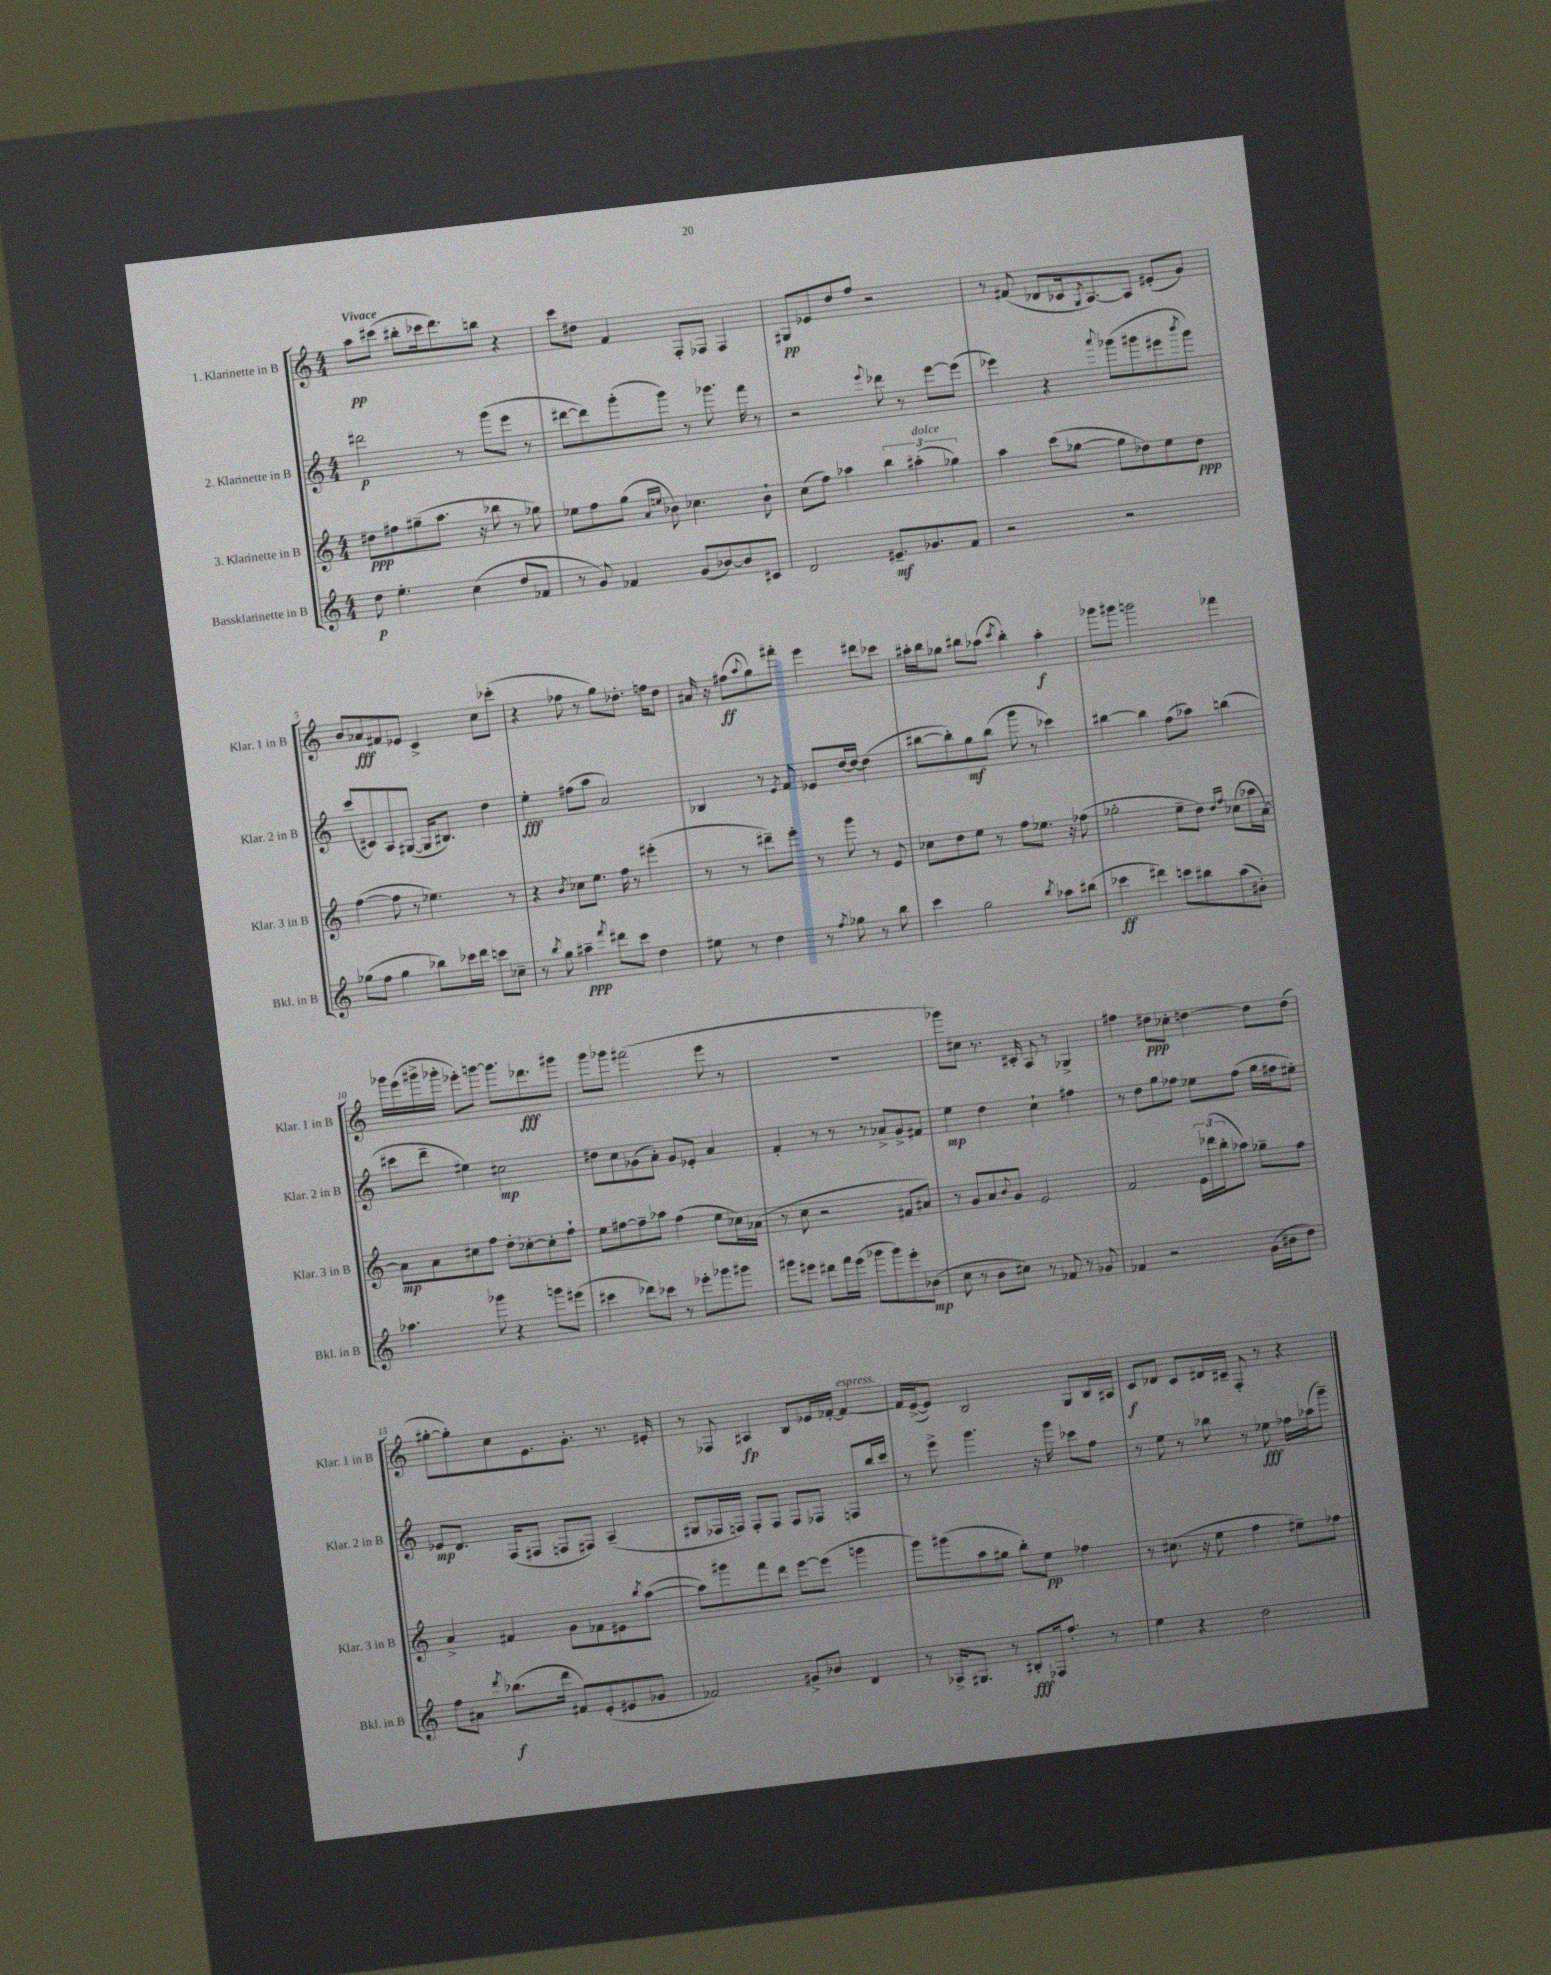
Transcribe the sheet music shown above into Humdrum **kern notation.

**kern	**kern	**kern	**kern
*staff4	*staff3	*staff2	*staff1
*clefG2	*clefG2	*clefG2	*clefG2
*k[]	*k[]	*k[]	*k[]
*M4/4	*M4/4	*M4/4	*M4/4
8dd	8dd#	2ddd#	8aa
4.ee'	8ff#	.	(8ccc#
.	(8gg#~	.	8bb#'
.	8.aa	.	16ccc-
.	.	.	8.ddd)
(4cc	.	8r	.
.	16r	.	.
.	8bb-	(8ggg	8bb
8dd	8r	8eee	4r
8f-	8gg-)	8r	.
=	=	=	=
8r	8ee-	[8ddd#	8ccc
8g)	8ff	8ddd#])	8dd#
4f-	(8gg	(8ggg'	4f
.	16qqa	.	.
.	16qqee	.	.
.	8b-)	8ggg)	.
(8g	4.cc-	8r	8F'
[8b-)	.	8.ggg-	8F-
8b-]	.	.	4F-
.	.	16fff	.
8c#	8b-`	8r	.
=	=	=	=
2d	(8cc	2r	8G#
.	8ff)	.	8e-
.	4aa-	.	8dd
.	.	.	8ff
.	.	8qqeee	.
8.e#~	6bb	8ddd-	2r
.	.	8r	.
.	(6aa#'	.	.
8.g-	.	.	.
.	.	[8eee	.
.	6gg-)	.	.
8f	.	(8eee]	.
=	=	=	=
2r	4aa	4eee-)	8r
.	.	.	(8f#
.	(8ccc	4r	8d-
.	[8gg-	.	16c-
.	.	.	8qG
.	.	.	[8.A)
.	.	8qqaaa	.
2r	8gg-]	(8ggg-	.
.	8dd-)	8ggg#	8A]
.	8ee	8eee#	(8e#'
.	.	8qbbb	.
.	8dd-	8ggg#)	8g)
=	=	=	=
(8gg-	([4ff	(8ccc	8b
8ff	.	8c#)	8a-
4gg-	8ff]	8A	8f#
.	8r	([8G#	8e-
8bb-)	4.ee-)	16G#]	4c^
.	.	8.B#)	.
16ccc-	.	.	.
16ddd	.	.	.
8ccc	.	4dd	8cc
8cc-~	8r	.	(8ccc-'
=	=	=	=
8r	4r	4ee'	4r
8qbb	.	.	.
8gg	.	.	.
.	8qb	.	.
4aa#~	8cc-	(8ff#	8ff-
.	8.ee	8aa	8r
8qfff	.	.	.
8ddd#	.	2a)	8gg)
.	16ff	.	.
8ccc	8r	.	8.dd-'
4dd	(4eee#'	.	.
.	.	.	16ff
.	.	.	8dd-
=	=	=	=
8ee#	8r	4B-	16a#
.	.	.	16r
8r	8r	.	(8ff#
.	.	.	8qqaa
4dd	8ddd#~)	8r	8gg)
.	.	8qe	.
.	8eee'	8f	8fff#'
8r	8r	8e-	4eee
8qff	.	.	.
8gg-	8ggg	[16dd	.
.	.	16dd_	.
8r	8r	(4dd]	8ddd#
8bb	8e	.	8ccc-
=	=	=	=
4ccc	8cc-	[8bb#	16aa#'
.	.	.	16bb
.	8dd	8bb#'])	8gg-
2gg	8ee	8gg	8bb#
.	8r	(8bb#	(8aa-
.	.	.	8qccc
.	8ff	8ggg	4bb#')
.	8.ee-	8r	.
8qbb	.	.	.
8aa-	.	4ccc-)	4aa-'
.	16r	.	.
(8bb#	(8ff-	.	.
=	=	=	=
4ccc-	2gg-'	[4bb#	8ggg-
.	.	.	8ggg#
4ddd#)	.	4bb#]	2ggg
8ccc	8ee~	(8ff	.
8bb#	8dd)	8aa-)	.
.	16qqdd	.	.
.	16qqff	.	.
(8aa	(8cc-	(4bb	4fff-
8b#')	16aa-	.	.
.	[16a)	.	.
=	=	=	=
4.aa-	8a]	8ccc#	16ggg-
.	.	.	(16eee
.	8a	8ddd~	16ggg#^
.	.	.	16ggg-'
.	8cc#	4ee#)	8eee-')
8ggg-	8ff	.	[8ggg
4r	8dd'	2cc#	8.ggg]
.	[8cc-'	.	.
.	.	.	8.ddd-
8ggg	8cc-']	.	.
(8eee#	8ff`	.	8ggg#
=	=	=	=
4ccc#	8ee	8dd#	8ggg
.	[8ff#	8cc	8ggg-
8ddd-)	8ff#~]	(8g-	(2fff#
8ccc-	8aa-	8a')	.
8r	(4ff#	8g-	.
8eee-'	.	8e-'	.
8ggg-	8ee	4a	8eee
8ggg#	16cc-)	.	8r
.	(16a-	.	.
=	=	=	=
8ggg#	8r	4f'	1r
8eee#	8cc	.	.
8ddd#	2r	8r	.
16fff	.	8r	.
(16eee#	.	.	.
8ggg-	.	8r	.
8ggg-)	.	8a-^	.
8eee#'	8f#	8g^	.
(8b-	8a#)	8f#	.
=	=	=	=
8cc	8r	4ee	8ggg-)
8r	8g	.	8cc#
8b	8a	4dd	8.r
.	8qqb	.	.
8cc#)	8g	.	.
.	.	.	16c#'
8r	2e	4cc`	8A
8f-	.	.	8r
8r	.	4ff#	4G-^
8g-	.	.	.
=	=	=	=
4f-	2f	8r	4ff#
.	.	8dd	.
2r	.	8gg	8dd#
.	.	8ff-	8cc-'
.	24e	8ee-	[4dd
.	(24ddd-	.	.
.	24bb'	.	.
.	8aa-)	(8ff-	.
(16g	8gg-~	16gg	8dd]
16b#	.	16ff#	.
8dd)	8ff	8ee#')	(8dd
=	=	=	=
8ff	4a^	8e-	[8gg#'
8a#	.	8.d	8gg#'])
8qddd	.	.	.
(8.bb-	4f#	.	8cc
.	.	(16F	.
.	.	8F#	8.e
16ddd	.	.	.
8f#)	8g	8F	.
.	.	.	8.g'
(8e'	8f-	8F#)	.
8e#	8e#	(4A~	8.r
.	8qbb	.	.
8g-	([8aa	.	.
.	.	.	16e#'
=	=	=	=
2f-)	8aa])	8G#	8r
.	8ggg#	16F-	8F-
.	.	16F)	.
.	8fff	8F'	4A#
.	8ddd	8F	.
8g#^	[8eee	8F	8B
8b-	(8eee]	8F-	16e-
.	.	.	[16f-'
4d	4ggg	8F	4f-_
.	.	16bb	.
.	.	16ccc	.
=	=	=	=
8r	8ggg)	8r	16f-]
.	.	.	([16e^
16A-^	(8ggg#	8eee^	8e])
8.G#	.	.	.
.	8aa	4.ggg	2B
8r	8gg#	.	.
8B#'	8bb')	.	.
16F-	8ee	16r	.
8.ff'	.	16ggg	.
.	4ff-	8ccc-	8G
8r	.	8ff	16B
.	.	.	16A#
=	=	=	=
4ee	8r	8r	8c
.	(8.cc#	8ee	8d-
4r	.	8r	8c
.	16r	.	.
.	8ee	8bb-	16d#
.	.	.	16c#~
2dd	4ff	8r	8F'
.	.	8ee-	8r
.	8ee#~)	16ff-	4r
.	.	(16aa-	.
.	8ff-	8ggg~)	.
==	==	==	==
*-	*-	*-	*-
